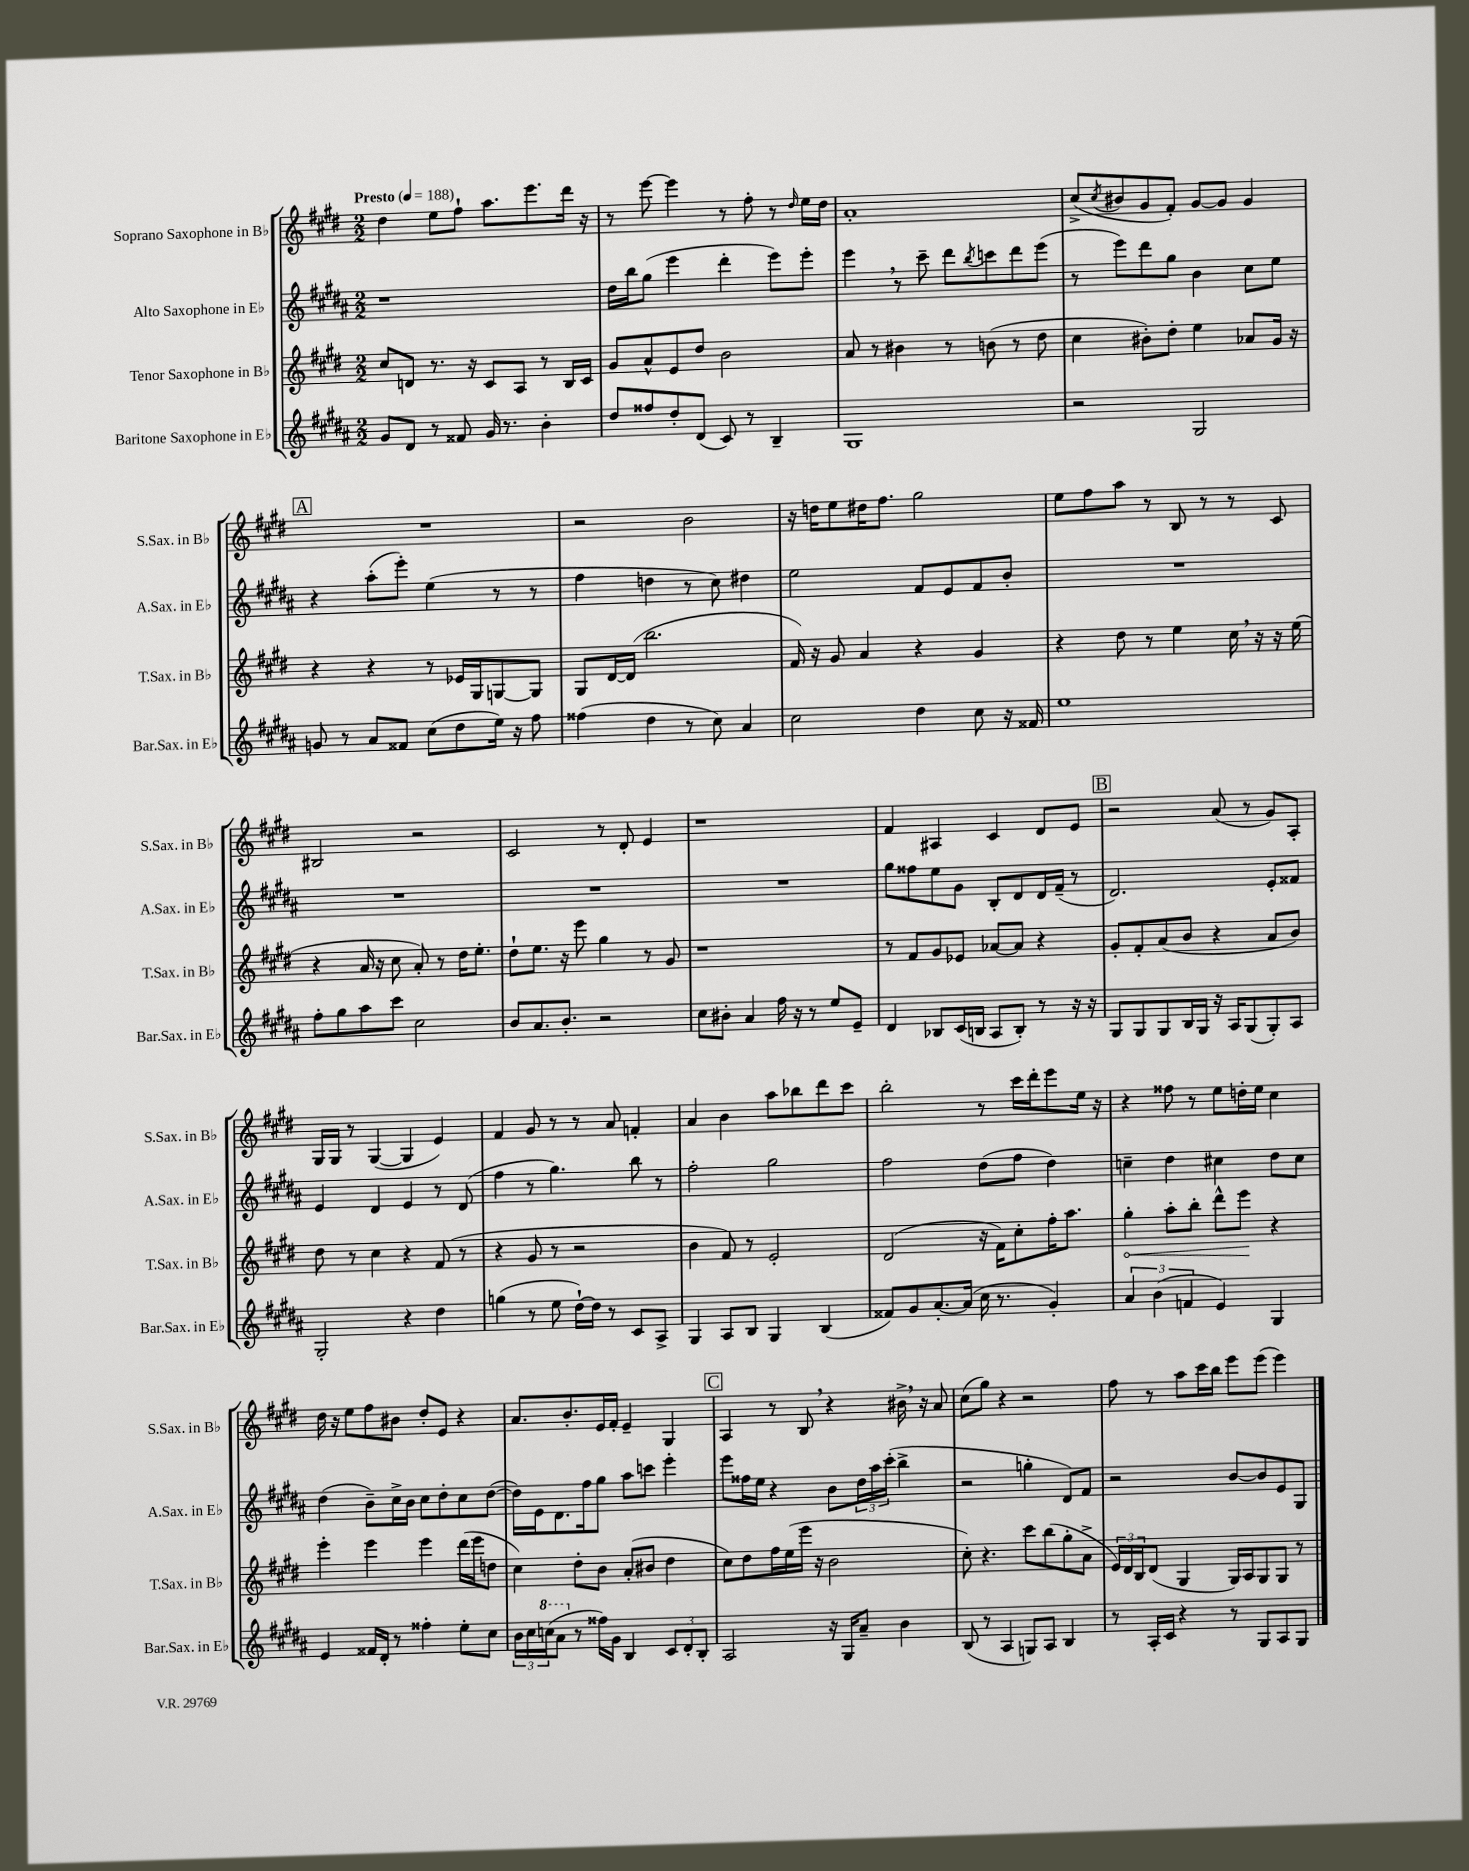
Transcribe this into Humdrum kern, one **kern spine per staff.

**kern	**kern	**dynam	**kern	**kern
*part4	*part3	*part3	*part2	*part1
*staff4	*staff3	*staff3	*staff2	*staff1
*I"Baritone Saxophone in E♭	*I"Tenor Saxophone in B♭	*	*I"Alto Saxophone in E♭	*I"Soprano Saxophone in B♭
*I'Bar.Sax. in E♭	*I'T.Sax. in B♭	*	*I'A.Sax. in E♭	*I'S.Sax. in B♭
*clefG2	*clefG2	*	*clefG2	*clefG2
*k[f#c#g#d#a#]	*k[f#c#g#d#]	*	*k[f#c#g#d#a#]	*k[f#c#g#d#]
*M2/2	*M2/2	*	*M2/2	*M2/2
*MM188	*MM188	*	*MM188	*MM188
=1	=1	=1	=1	=1
!	!	!	!	!LO:TX:a:B:t=Presto
8g#/L	8cc#/L	.	1r	4dd#\
8d#/J	8dn/J	.	.	.
8r	8.r	.	.	8ee\L
8f##X/	.	.	.	8ff#`\J
.	16r	.	.	.
16g#/	8c#/L	.	.	8.aa\L
8.r	.	.	.	.
.	8A/J	.	.	.
.	.	.	.	8.eee\
4b'\	8r	.	.	.
.	16B/LL	.	.	16ddd#\Jk
.	16c#/JJ	.	.	16r
=2	=2	=2	=2	=2
8dd#/L	8g#/L	.	16dd#\LL	8r
.	.	.	16bb\J	.
8ff##X/	8a^^/	.	(8gg#\J	[8eee\
8dd#'/	8e/	.	4eee\	4eee\]
(8d#/J	8dd#/J	.	.	.
8c#/)	2b\	.	4ddd#'\	8r
8r	.	.	.	8ff#'\
4B~/	.	.	8eee\L)	8r
.	.	.	.	16qqdd#/
.	.	.	8eee'\J	16ee\LL
.	.	.	.	16dd#\JJ
=3	=3	=3	=3	=3
1G#	8a/	.	4eee,\	1a'
.	8r	.	.	.
.	4b#X\	.	8r	.
.	.	.	8ccc#~\	.
.	8r	.	8ddd#\L	.
.	.	.	8qbb/	.
.	(8bn\	.	8cccn\	.
.	8r	.	8ddd#\	.
.	8dd#\	.	(8eee\J	.
=4	=4	=4	=4	=4
2r	4cc#\	.	8r	(8cc#^/L
.	.	.	.	8qcc#/
.	.	.	8eee\L)	8b#X/
.	8b#X'\L)	.	8ddd#\	8g#/
.	8dd#'\J	.	8gg#\J	8f#'/J)
2G#/	4ee\	.	4b\	[8g#/L
.	.	.	.	8g#/J]
.	8a-X/L	.	8cc#\L	4g#/
.	16g#/Jk	.	8ee\J	.
.	16r	.	.	.
!!LO:LB:g=z
!!LO:REH:place=s1:t=A
=5	=5	=5	=5	=5
8gn/	4r	.	4r	1r
8r	.	.	.	.
8a#/L	4r	.	(8aa#'\L	.
8f##X/J	.	.	8eee'\J)	.
(8cc#\L	8r	.	(4ee\	.
8dd#\	16e-X/LL	.	.	.
.	16G#/J	.	.	.
16ee\Jk)	[8Gn/	.	8r	.
16r	.	.	.	.
8ff#\	8G/J]	.	8r	.
=6	=6	=6	=6	=6
(4ff##X\	8G#/L	.	4ff#\	2r
.	[16d#/L	.	.	.
.	(16d#/JJ]	.	.	.
4dd#\	2.bb\	.	4ddn\	.
8r	.	.	8r	2b\
8cc#\)	.	.	8cc#\)	.
4a#/	.	.	4dd#X\	.
=7	=7	=7	=7	=7
2cc#\	16f#/)	.	2ee\	16r
.	16r	.	.	16ddn\KL
.	8g#/	.	.	8ee\
.	4a/	.	.	16dd#X\K
.	.	.	.	8.ff#\J
4dd#\	4r	.	8f#/L	2gg#\
.	.	.	8e/	.
8cc#\	4g#/	.	8f#/	.
16r	.	.	8b'/J	.
16f##X/	.	.	.	.
=8	=8	=8	=8	=8
1ee	4r	.	1r	8ee\L
.	.	.	.	8ff#\
.	8dd#\	.	.	8aa\J
.	8r	.	.	8r
.	4ee\	.	.	8B/
.	.	.	.	8r
.	16cc#,\	.	.	8r
.	16r	.	.	.
.	16r	.	.	8c#/
.	(16ee\	.	.	.
!!LO:LB:g=z
=9	=9	=9	=9	=9
8ff#'\L	4r	.	1r	2B#X/
8gg#\	.	.	.	.
8aa#\	16a/	.	.	.
.	16r	.	.	.
8ccc#\J	8cc#\	.	.	.
2cc#\	8a'/)	.	.	2r
.	8r	.	.	.
.	16dd#\KL	.	.	.
.	8.ee'\J	.	.	.
=10	=10	=10	=10	=10
8b/L	8dd#`\L	.	1r	2c#/
8.a#/	8.ee\J	.	.	.
8.b'/J	16r	.	.	.
.	8eee\	.	.	.
2r	4gg#\	.	.	8r
.	.	.	.	8d#'/
.	8r	.	.	4e/
.	8g#/	.	.	.
=11	=11	=11	=11	=11
8cc#\L	1r	.	1r	1r
8b#X'\J	.	.	.	.
4a#/	.	.	.	.
16ff#\	.	.	.	.
16r	.	.	.	.
8r	.	.	.	.
8ee/L	.	.	.	.
8e~/J	.	.	.	.
=12	=12	=12	=12	=12
4d#/	8r	.	8gg#\L	4f#/
.	8f#/L	.	8ff##X\	.
8B-X/L	8g#/	.	8ee\	4A#X/
(16c#/L	8e-X/J	.	8g#\J	.
16Bn/JJ	.	.	.	.
8A#/L	[8a-X/L	.	8B'/L	4c#/
8B'/J)	8a-/J]	.	8d#/	.
8r	4r	.	16d#/L	8d#/L
.	.	.	(16f#~/JJ	.
16r	.	.	8r	8e/J
16r	.	.	.	.
!!LO:REH:place=s1:t=B
=13	=13	=13	=13	=13
8G#/L	8g#'/L	.	2.d#/)	2r
8G#/	8f#'/	.	.	.
8G#/	(8a/	.	.	.
16B/L	8b/J	.	.	.
16G#/JJ	.	.	.	.
16r	4r	.	.	(8a/
16A#/KL	.	.	.	.
(8G#/	.	.	.	8r
8G#'/)	8a/L	.	8e'/L	8g#/L)
8A#/J	8b/J)	.	8f##X/J	8A'/J
!!LO:LB:g=z
=14	=14	=14	=14	=14
2G#'/	8dd#\	.	4e/	16G#/LL
.	.	.	.	16G#/JJ
.	8r	.	.	8r
.	4cc#\	.	4d#/	([4G#/
4r	4r	.	4e/	4G#/]
4dd#\	(8f#/	.	8r	4e/)
.	8r	.	(8d#/	.
=15	=15	=15	=15	=15
(4ggn\	4r	.	4ff#\	4f#/
8r	8g#/	.	8r	8g#/
8ee\	8r	.	4.gg#\)	8r
[16dd#`\LL)	2r	.	.	8r
16dd#\JJ]	.	.	.	.
8r	.	.	.	8a/
8c#/L	.	.	8bb\	4fn'/
8A#^/J	.	.	8r	.
=16	=16	=16	=16	=16
4G#/	4b\	.	2ff#'\	4a/
8A#/L	8f#/)	.	.	4b\
8B/J	8r	.	.	.
4G#/	2e'/	.	2gg#\	8aa\L
.	.	.	.	8bb-X\
(4B/	.	.	.	8ddd#\
.	.	.	.	8ccc#\J
=17	=17	=17	=17	=17
8f##X/L)	(2d#/	.	2ff#\	2bb'\
8g#/	.	.	.	.
[8.a#'/	.	.	.	.
(16a#/Jk]	.	.	.	.
16cc#\	16r	.	(8dd#\L	8r
8.r	16f#\KL)	.	.	.
.	8cc#'\	.	8ff#\J	16ccc#\LL
.	.	.	.	16ddd#'\J
4g#'/)	16ff#'\K	.	4dd#\)	8eee\
.	8.aa\J	.	.	.
.	.	.	.	16ee\Jk
.	.	.	.	16r
=18	=18	=18	=18	=18
!	!	!LO:HP:b	!	!
6a#/	4gg#'\	<	4ccn~\	4r
(6b\	.	.	.	.
.	8aa'\L	.	4dd#\	8ff##X\
6fn/	.	.	.	.
.	8bb'\J	.	.	8r
4e/)	8ddd#^^\L	.	4cc#X\	8ee\L
.	8eee\J	.	.	16ddn'\L
.	.	.	.	16ee\JJ
4G#/	4r	[	8dd#\L	4cc#\
.	.	.	8cc#\J	.
!!LO:LB:g=z
=19	=19	=19	=19	=19
4e/	4eee'\	.	(4dd#\	16dd#\
.	.	.	.	16r
.	.	.	.	8ee\L
16f##X/LL	4eee\	.	8b~\L)	8ff#\
16d#'/JJ	.	.	.	.
8r	.	.	16cc#^\L	8b#X\J
.	.	.	16b\JJ	.
4ff##X'\	4eee\	.	8cc#\L	8dd#'/L
.	.	.	8dd#'\	8e/J
8ee'\L	(16ddd#\LL	.	8cc#\	4r
.	16eee\J	.	.	.
8cc#\J	8ddn\J	.	([8dd#\J	.
=20	=20	=20	=20	=20
24b\LL	4cc#\)	.	16dd#\LL])	8.a/L
24cc#\	.	.	.	.
.	.	.	16e\J	.
*8va	*	*	*	*
(24cccn\J	.	.	.	.
8aa#\J	.	.	8.d#\	.
.	.	.	.	8.b'/
*X8va	*	*	*	*
8r	8dd#'\L	.	.	.
.	.	.	16ff#\k	.
16ff##X\LL)	8b\J	.	8gg#\J	16e/L
16g#\JJ	.	.	.	16f#'/JJ
4B/	(8a'/L	.	8aa#\L	4e~/
.	8b#X/J	.	8cccn\J	.
12c#/L	4dd#\	.	4eee'\	4G#/
12d#'/	.	.	.	.
12B'/J	.	.	.	.
!!LO:REH:place=s1:t=C
=21	=21	=21	=21	=21
2A#/	8cc#\L)	.	8eee\L	4A/
.	8dd#\	.	16ff##X\L	.
.	.	.	16ee\JJ	.
.	16ff#\L	.	4r	8r
.	(16ee\	.	.	.
.	16eee\JJ	.	.	8B,/
.	16r	.	.	.
16r	2b\	.	8b\L	4r
16G#/KL	.	.	.	.
8a#~/J	.	.	24dd#\L	.
.	.	.	24aa#\	.
.	.	.	(24ccc#'\JJ	.
4b\	.	.	4bb^\	16b#X^,\
.	.	.	.	16r
.	.	.	.	8a/
=22	=22	=22	=22	=22
(8B/	8cc#'\)	.	2r	(8cc#\L
8r	4.r	.	.	8gg#\J)
4A#/	.	.	.	4r
8Gn/L)	8ccc#\L	.	4ggn'\	2r
8A#/J	(8bb\	.	.	.
4B/	8gg#'\	.	8d#/L)	.
.	8a^\J	.	8f#/J	.
=23	=23	=23	=23	=23
8r	24e/LL)	.	2r	8ff#\
.	24d#/	.	.	.
.	24B/J	.	.	.
16A#'/LL	(8d#/J	.	.	8r
16c#/JJ	.	.	.	.
4r	4G#/	.	.	8aa\L
.	.	.	.	16ccc#\L
.	.	.	.	16bb\JJ
8r	16G#/LL)	.	[8b/L	8eee\L
.	16A/J	.	.	.
8G#/L	8G#/	.	8b/]	(8eee\J
8A#/	8G#/J	.	8e/	4eee\)
8G#/J	8r	.	8G#/J	.
==	==	==	==	==
*-	*-	*-	*-	*-
